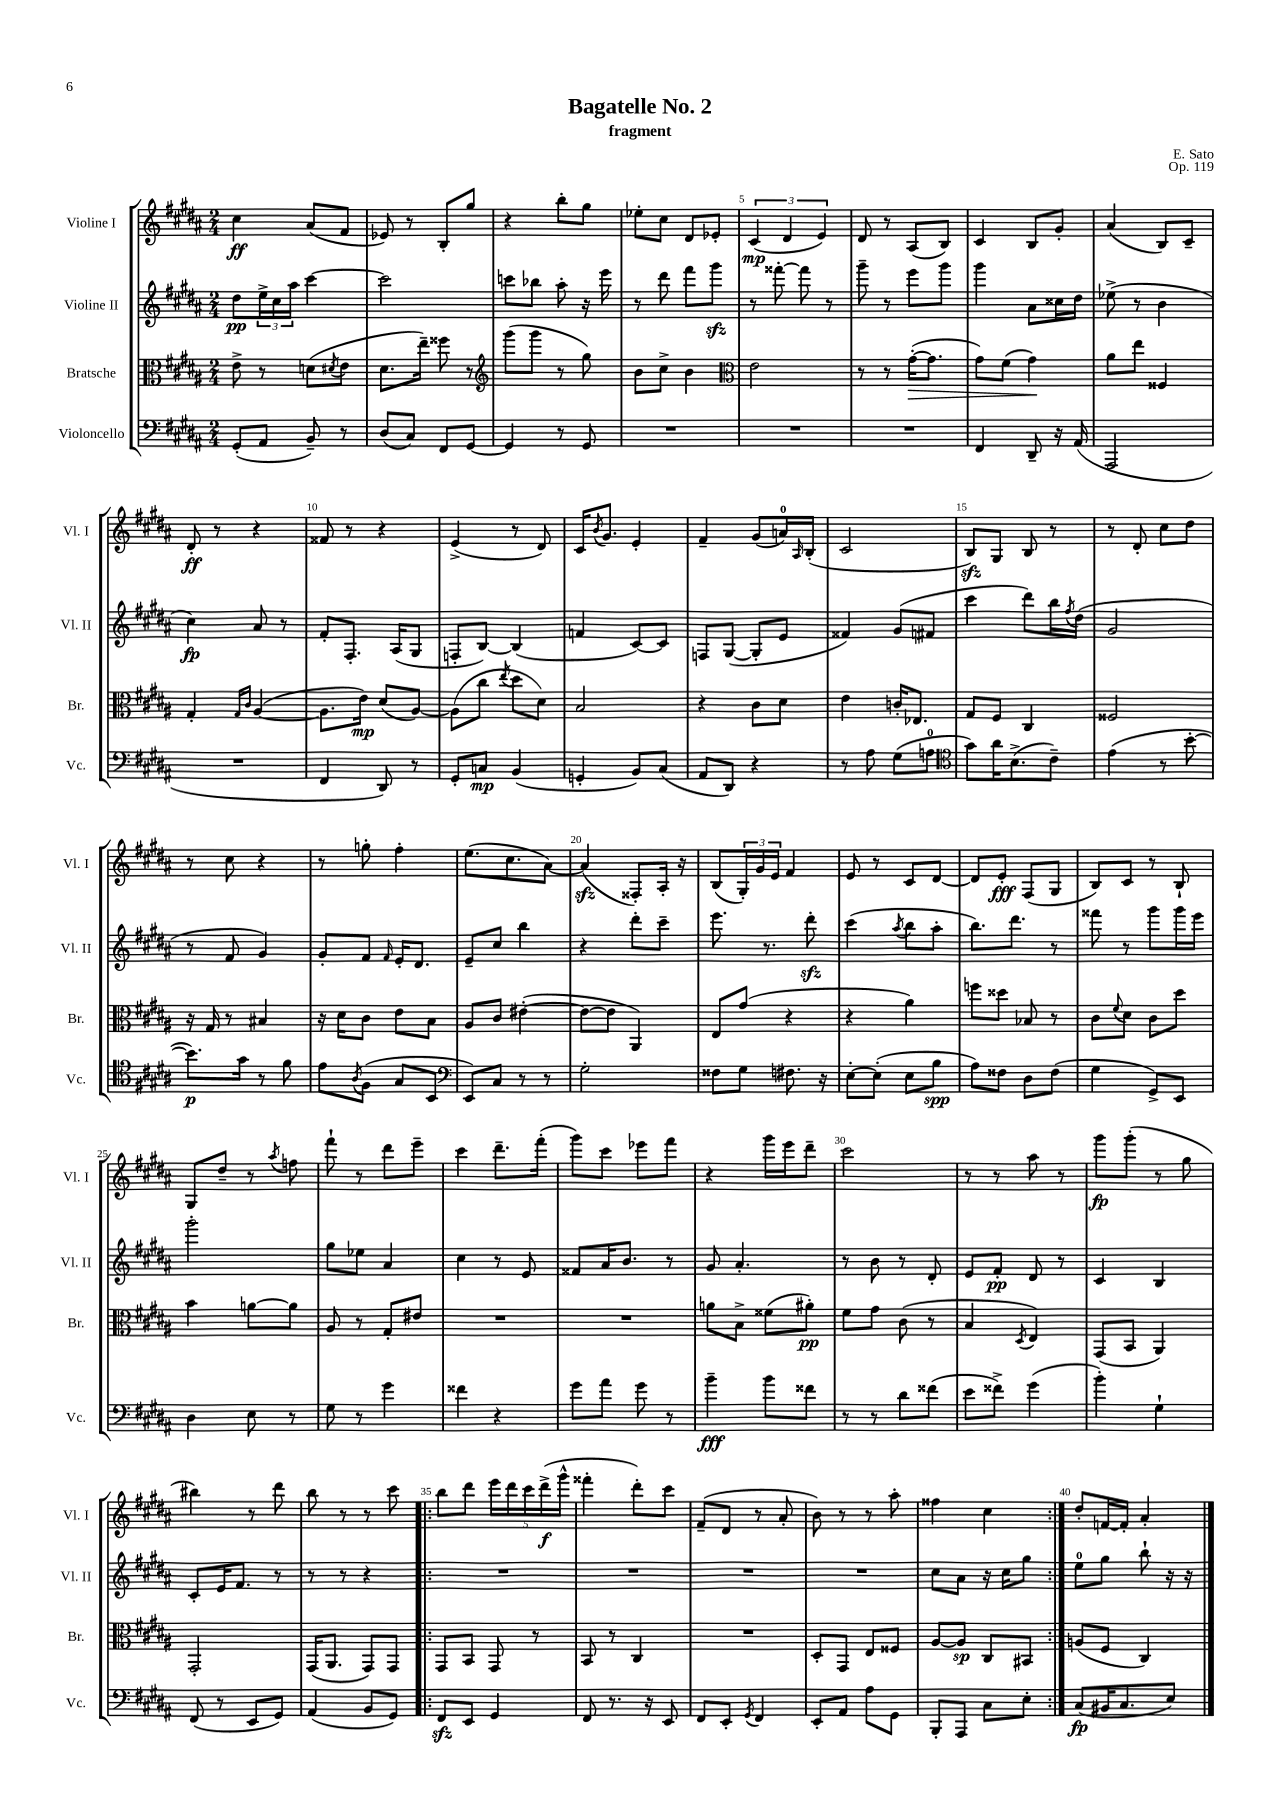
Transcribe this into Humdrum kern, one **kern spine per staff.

**kern	**kern	**kern	**kern
*staff4	*staff3	*staff2	*staff1
*clefF4	*clefC3	*clefG2	*clefG2
*k[f#c#g#d#a#]	*k[f#c#g#d#a#]	*k[f#c#g#d#a#]	*k[f#c#g#d#a#]
*M2/4	*M2/4	*M2/4	*M2/4
(8GG#'	8e^	8dd#	4cc#
8AA#	8r	24ee^	.
.	.	24cc#	.
.	.	24aa#	.
8BB~)	(8d	[4ccc#	(8a#
.	8qd#	.	.
8r	8e	.	8f#
=	=	=	=
(8D#	8.d#	2ccc#]	8e-)
8C#)	.	.	8r
.	16ee~)	.	.
8FF#	8ff##	.	8B'
[8GG#	8r	.	8gg#
=	=	=	=
*	*clefG2	*	*
4GG#]	(8ggg#	8ccc	4r
.	8ggg#	8bb-	.
8r	8r	8aa#'	8bb'
8GG#	8gg#)	16r	8gg#
.	.	16eee	.
=	=	=	=
2r	8b	8r	8ee-'
.	8cc#^	8ddd#	8cc#
.	4b	8fff#	8d#
.	.	8ggg#	8e-'
=	=	=	=
*	*clefC3	*	*
2r	2e	8r	(6c#
.	.	[8fff##'	.
.	.	.	6d#
.	.	8fff##]	.
.	.	.	6e)
.	.	8r	.
=	=	=	=
2r	8r	8ggg#~	8d#
.	8r	8r	8r
.	([16g#'	8eee	(8A#
.	8.g#]	.	.
.	.	8ggg#	8B)
=	=	=	=
4FF#	8g#)	4ggg#	4c#
.	(8f#	.	.
8DD#~	4g#)	8a#	8B
16r	.	16cc##	8g#'
(16AA#	.	16dd#	.
=	=	=	=
2AAA#	8a#	(8ee-^	(4a#
.	8ee	8r	.
.	4F##	4b	8B)
.	.	.	8c#~
=	=	=	=
2r	4G#'	4cc#)	8d#'
.	.	.	8r
.	16qqG#	.	.
.	16qqc#	.	.
.	([4A#	8a#	4r
.	.	8r	.
=	=	=	=
4FF#	8.A#]	8f#'	8f##
.	.	8.F#'	8r
.	16e)	.	.
8DD#)	(8d#	.	4r
.	.	(16A#	.
8r	[8A#)	8G#	.
=	=	=	=
8GG#'	(8A#]	8F'	(4e^
8C	8cc#	[8B)	.
.	8qee	.	.
(4BB	8dd#	(4B]	8r
.	8d#)	.	8d#)
=	=	=	=
4GG'	2B	4f	16c#
.	.	.	8qb
.	.	.	8.g#
8BB)	.	[8c#)	4e'
(8C#	.	8c#]	.
=	=	=	=
8AA#	4r	8F	4f#~
8DD#)	.	([8G#	.
4r	8c#	8G#']	(8g#
.	8d#	8e	16a)
.	.	.	16qqA#
.	.	.	(16B'
=	=	=	=
8r	4e	4f##)	2c#
8A#	.	.	.
(8G#	16c'	(8g#	.
.	8.E-	.	.
8A	.	8f#	.
=	=	=	=
*clefC4	*	*	*
8g#)	8G#	4ccc#	8B)
16a#	8F#	.	8G#
(8.B^	.	.	.
.	4C#	8ddd#)	8B
8c#~)	.	16bb	8r
.	.	8qff#	.
.	.	(16dd#	.
=	=	=	=
(4e	2F##	2g#	8r
.	.	.	8d#'
8r	.	.	8cc#
[8b'	.	.	8dd#
=	=	=	=
8.b])	16r	8r	8r
.	16G#	.	.
.	8r	8f#	8cc#
16g#	.	.	.
8r	4B#	4g#)	4r
8f#	.	.	.
=	=	=	=
8e	16r	8g#'	8r
.	16d#	.	.
8qA#	.	.	.
(8F#	8c#	8f#	8gg'
.	.	16qqf#	.
8G#	8e	16e'	4ff#'
.	.	8.d#	.
8BB	8B	.	.
=	=	=	=
*clefF4	*	*	*
8EE)	8A#	8e~	(8.ee
8C#	8c#	8cc#	.
.	.	.	8.cc#
8r	([4e#'	4bb	.
8r	.	.	[8a#)
=	=	=	=
2G#'	8e#_	4r	(4a#]
.	8e#]	.	.
.	4AA#)	8ddd#'	8F##')
.	.	8ccc#~	16A#'
.	.	.	16r
=	=	=	=
8F##	8E	8.eee	(8B
8G#	(8g#	.	24G#')
.	.	.	24g#
.	.	8.r	.
.	.	.	24e
8.F#	4r	.	4f#
.	.	8ddd#'	.
16r	.	.	.
=	=	=	=
[8E'	4r	(4ccc#	8e
(8E']	.	.	8r
.	.	8qaa#	.
8E	4a#)	8bb	8c#
8B	.	8aa#'	[8d#
=	=	=	=
8A#)	8ff	8.bb)	8d#]
8F##	8dd##	.	8e'
.	.	8.ddd#	.
8D#	8B-	.	(8F#
(8F##	8r	8r	8G#
=	=	=	=
4G#	8c#	8fff##	8B)
.	8qqf#	.	.
.	8d#	8r	8c#
8GG#^)	8c#	8ggg#	8r
8EE	8dd#	16ggg#	8B`
.	.	16eee	.
=	=	=	=
4D#	4b	2ggg#'	8G#
.	.	.	8dd#~
8E	[8a	.	8r
.	.	.	8qaa#
8r	8a]	.	8ff
=	=	=	=
8G#	8A#	8gg#	8fff#`
8r	8r	8ee-	8r
4g#	8G#'	4a#	8ddd#
.	8e#	.	8eee~
=	=	=	=
4f##	2r	4cc#	4ccc#
4r	.	8r	8.ddd#~
.	.	8e	.
.	.	.	(16fff#'
=	=	=	=
8g#	2r	8f##	8ggg#)
8a#	.	16a#	8ccc#
.	.	8.b	.
8g#	.	.	8eee-
8r	.	8r	8fff#
=	=	=	=
4b~	8a	8g#	4r
.	8B^	4.a#'	.
8b	(8f##	.	16ggg#
.	.	.	16eee
8f##	8a#')	.	8ddd#~
=	=	=	=
8r	8f#	8r	2ccc#
8r	8g#	8b	.
8d#	(8c#	8r	.
(8f##	8r	8d#'	.
=	=	=	=
8e	4B	8e	8r
8f##^)	.	8f#'	8r
.	8qD#	.	.
(4g#	4E)	8d#	8aa#
.	.	8r	8r
=	=	=	=
4b')	(8GG#	4c#	8ggg#
.	8BB	.	(8ggg#'
4G#`	4AA#)	4B	8r
.	.	.	8gg#
=	=	=	=
(8FF#	2GG#'	8c#'	4bb#)
8r	.	16e	.
.	.	8.f#	.
8EE	.	.	8r
8GG#)	.	8r	8ddd#
=	=	=	=
(4AA#	(16GG#	8r	8bb
.	8.AA#	.	.
.	.	8r	8r
8BB	8GG#)	4r	8r
8GG#)	8GG#	.	8ccc#
=!|:	=!|:	=!|:	=!|:
8FF#	8GG#	2r	8bb
8EE	8BB	.	8ddd#
4GG#	8GG#	.	20eee
.	.	.	20ddd#
.	.	.	20ccc#
.	8r	.	.
.	.	.	(20ddd#^
.	.	.	20ggg#^^
=	=	=	=
8FF#	8BB	2r	4fff##'
8.r	8r	.	.
.	4C#	.	8ddd#')
16r	.	.	.
8EE	.	.	8ccc#
=	=	=	=
8FF#	2r	2r	(8f#~
8EE'	.	.	8d#
8qGG#	.	.	.
4FF#	.	.	8r
.	.	.	8a#'
=	=	=	=
8EE'	8D#'	2r	8b)
8AA#	8GG#	.	8r
8A#	8E	.	8r
8GG#	8F##	.	8aa#'
=	=	=	=
8BBB'	[8A#	8cc#	4ff##
8AAA#	8A#]	8a#	.
8C#	8C#	16r	4cc#
.	.	16cc#	.
8E'	8BB#	8gg#	.
=:|!	=:|!	=:|!	=:|!
(8C#	(8A	8ee	8dd#'
16BB#	8F#	8gg#	[16f
8.C#	.	.	16f']
.	4C#)	8bb`	4a#'
8E)	.	16r	.
.	.	16r	.
==	==	==	==
*-	*-	*-	*-
